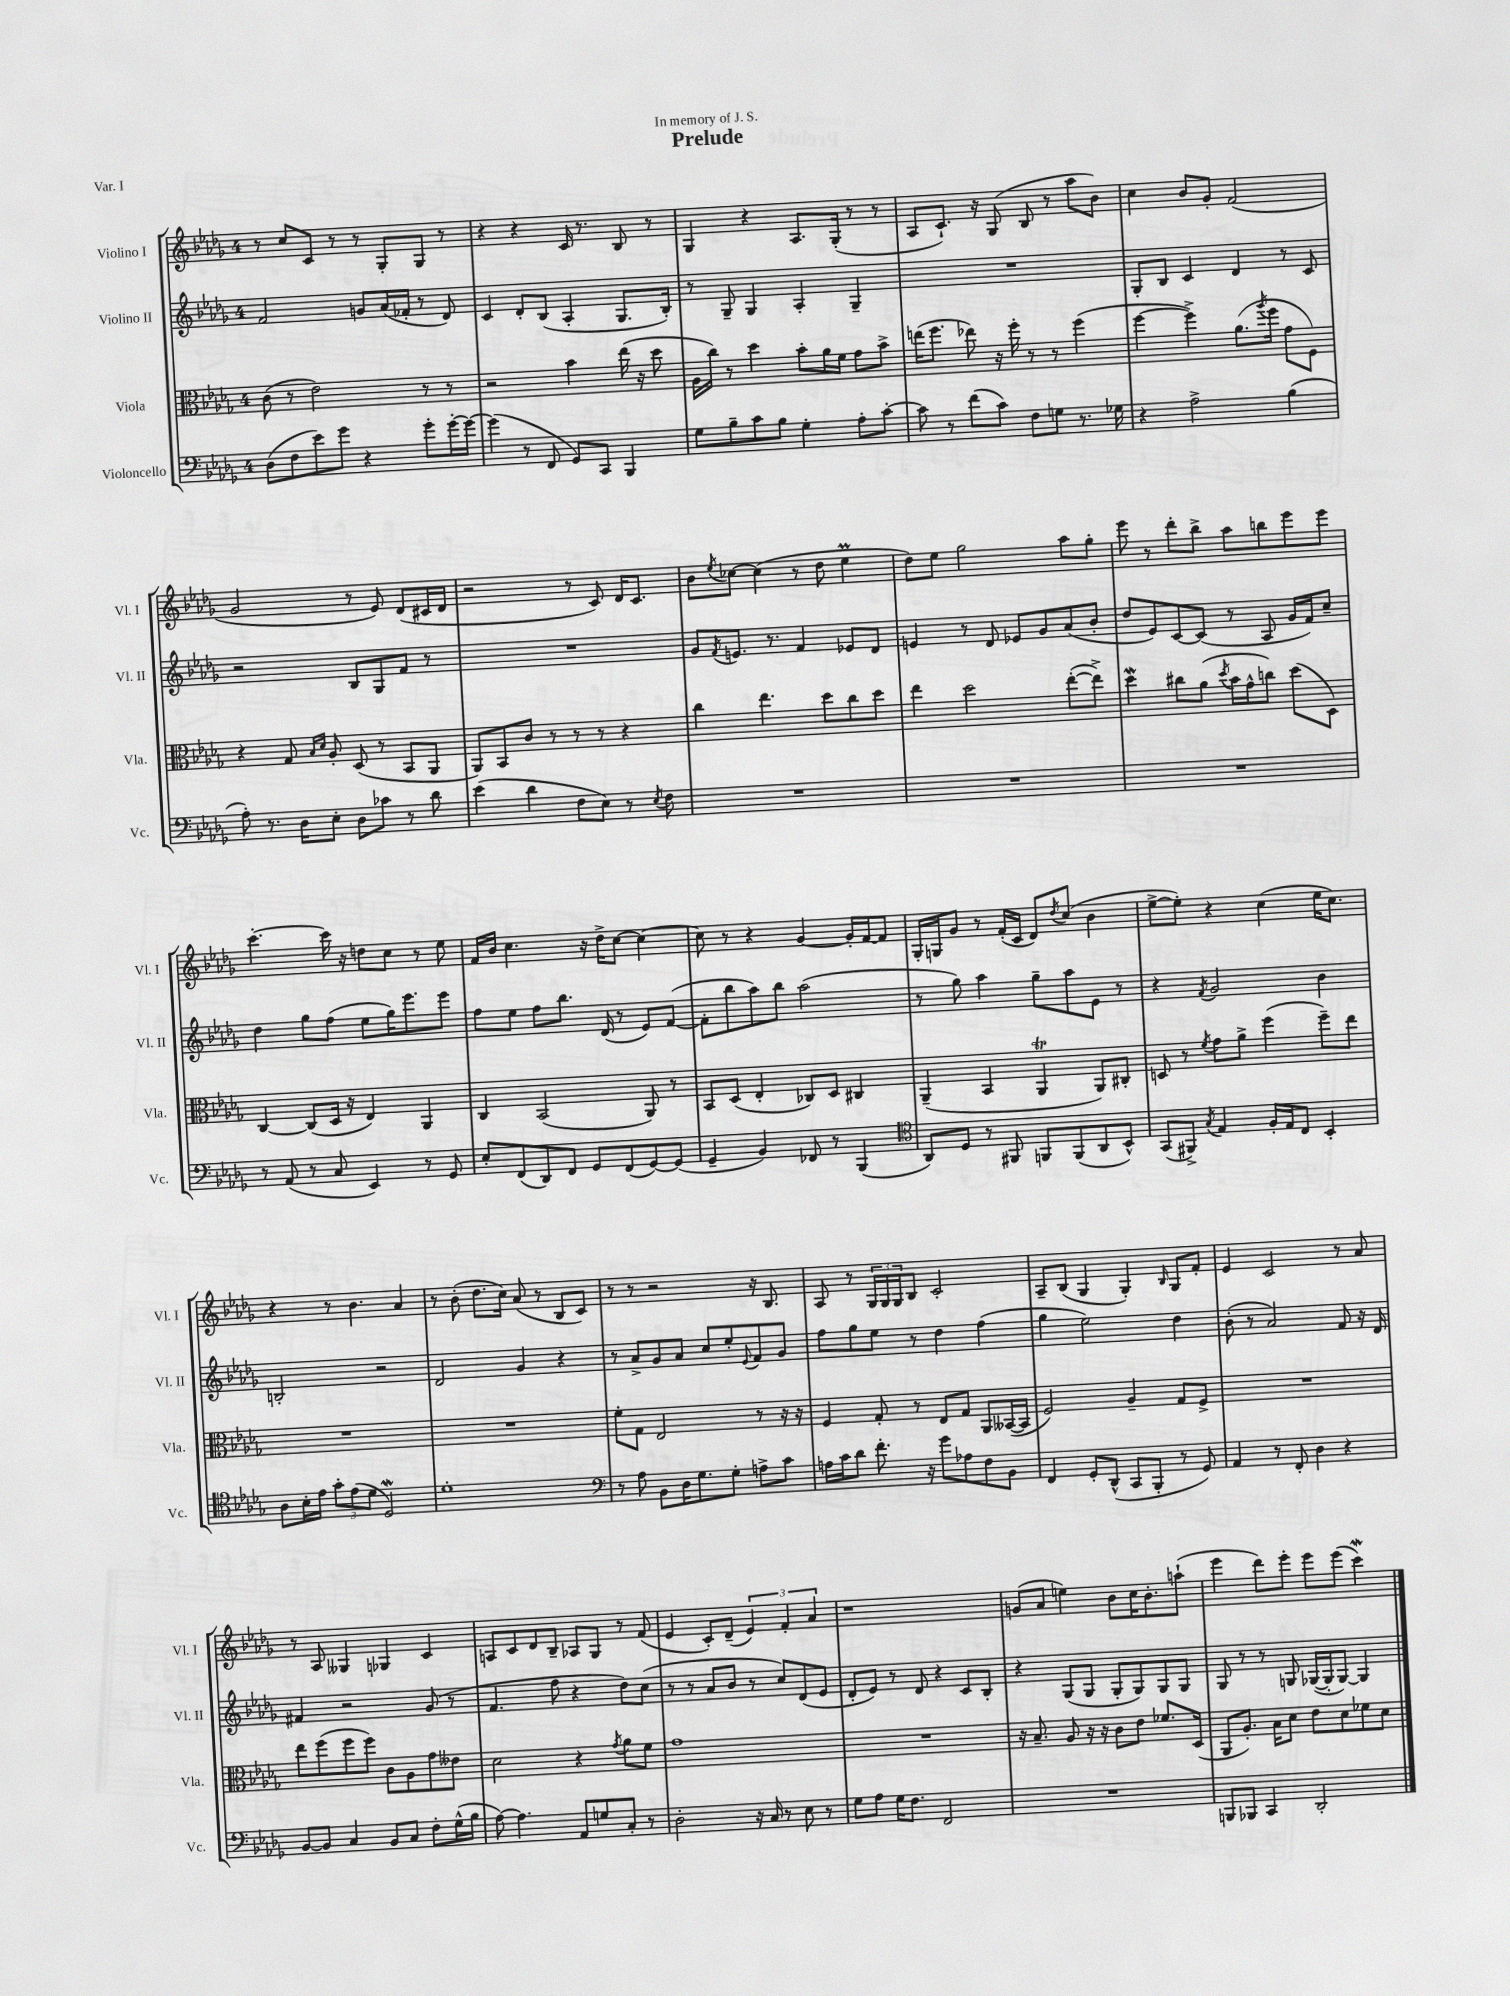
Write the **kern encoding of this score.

**kern	**kern	**kern	**kern
*staff4	*staff3	*staff2	*staff1
*clefF4	*clefC3	*clefG2	*clefG2
*k[b-e-a-d-g-]	*k[b-e-a-d-g-]	*k[b-e-a-d-g-]	*k[b-e-a-d-g-]
*M4/4	*M4/4	*M4/4	*M4/4
(8D-	(8c	2f	8r
8F	8r	.	8cc
8e-)	2e-)	.	8c
8g-	.	.	8r
4r	.	8g	8r
.	.	(16a-	8G-'
.	.	16f-'	.
8g-'	8r	8r	8G-
[16g-'	8r	8d-)	8r
16g-_	.	.	.
=	=	=	=
(4g-]	2r	4c	4r
8r	.	8d-'	4r
8FF	.	(8B-	.
8GG-)	4b-	4A-'	16c
.	.	.	8.r
8CC	.	.	.
4BBB-	(16ee-	8.G-	8B-
.	16r	.	.
.	8dd-	.	8r
.	.	16B-')	.
=	=	=	=
8G-	16A-	8r	4G-
.	16cc)	.	.
8B-~	8r	8G-~	.
8c	4dd-	4G-	4r
8B-	.	.	.
4G-'	8b-'	4A-'	8.A-
.	16a-	.	.
.	16f	.	(16G-'
8A-'	8g-	4G-~	8r
[8c'	8b-^	.	8r
=	=	=	=
8c]	(16ee	1r	8A-
.	8.ff	.	.
8r	.	.	8.c`)
(8f	8ee-)	.	.
.	.	.	16r
8c)	16r	.	(8G-
.	16ff'	.	.
8F	8r	.	8B-
8G	8r	.	8r
8.r	(4ff	.	8aa-
.	.	.	8b-)
16G-	.	.	.
=	=	=	=
4r	[4ff	8G-'	4cc
.	.	8B-	.
2A-^	4ff^])	4c	8b-
.	.	.	8g-'
.	(8.a-	4d-	(2f
.	8qaa-	.	.
.	16ff	.	.
(4B-	8g-	8r	.
.	8F)	8c	.
=	=	=	=
8A-')	4r	2r	2g-
8.r	.	.	.
.	8G-	.	.
16D-	.	.	.
.	16qqB-	.	.
.	16qqd-	.	.
8E-'	8A-'	.	.
8D-	(8D-	8B-	8r
8c-	8r	8G-	8e-)
8r	8BB-	8f	(8d-
8d-	8AA-	8r	16c#
.	.	.	16d-
=	=	=	=
(4e-	8AA-)	1r	2r
.	8BB-	.	.
4d-	8c	.	.
.	8r	.	.
8F	8r	.	8r
8E-)	8r	.	8c)
8r	4r	.	16d-
.	.	.	8.c
8qE-	.	.	.
8F	.	.	.
=	=	=	=
1r	4cc	8g-	8b-
.	.	8qf	8qee-
.	.	8.e	[8cc-
.	4.ee-	.	(4cc-]
.	.	8.r	.
.	.	4f	8r
.	8dd-	.	8dd-
.	8cc	8e-	4ee-
.	8dd-	8d-	.
=	=	=	=
1r	4ee-	4e	8dd-)
.	.	.	8ee-
.	2dd-	8r	2gg-
.	.	8d-	.
.	.	8e-	.
.	.	8g-	.
.	([8ee-'	(8a-	8aa-
.	8ee-^])	8b-'	8gg-'
=	=	=	=
1r	4dd-	8dd-	8eee-
.	.	8e-)	8r
.	8cc#	[8c	8ddd-'
.	(8a-	(8c]	8bb-^
.	8qdd-	.	.
.	16b-	8r	8aa-
.	16g-^^	.	.
.	8cc)	8A-	8bb
.	(8dd-	16g-	8eee-
.	.	16f)	.
.	8D-)	8cc~	8eee-
=	=	=	=
8r	[4C	4dd-	[4.ccc'
(8AA-	.	.	.
8r	(8C]	8gg-	.
8C	16D-	(8ff	16ccc]
.	16r	.	16r
4EE-)	4E-)	8ee-	8dd
.	.	16gg-)	8cc
.	.	8.eee-	.
8r	4AA-	.	8r
8GG-	.	8eee-	8ee-
=	=	=	=
8E-'	4C	8ff	16f
.	.	.	16b-
(8FF	.	8ee-	4.cc
8DD-)	(2BB-	8ff	.
8FF	.	8.bb-	.
8GG-	.	.	16r
.	.	(16d-	16dd-^
(8FF	.	8r	[8cc
[8GG-)	8AA-)	8e-)	4cc_
(8GG-]	8r	([8f	.
=	=	=	=
4GG-~	8BB-	8f']	8cc]
.	(8D-	8bb-	8r
4BB-)	4E-'	8aa-)	4r
.	.	8bb-	.
8FF-	8C-)	(2aa-	[4g-
8r	8D-	.	.
(4BBB-	4C#	.	16g-']
.	.	.	[16f
.	.	.	8f]
=	=	=	=
*clefC4	*	*	*
8AA-)	(4AA-~	8r	16G-'
.	.	.	16G
8D-	.	8gg-)	8g-
8r	4BB-	4aa-	8r
8FF#	.	.	(16f'
.	.	.	16c
8FF	4AA-	8gg-~	8d-)
.	.	.	8qdd-
(8FF	.	8aa-	(8cc
8AA-	8AA-)	8e-	4b-
8BB-^^)	8C#'	8r	.
=	=	=	=
(8GG-	8D	4r	[8ee-^
8FF#^)	8r	.	8ee-'])
8qG-	8qf	8qf	.
4E-	8g-	2g-	4r
.	8a-^	.	.
16F'	(4ff	.	(4cc
16E-	.	.	.
8C	.	.	.
4BB-'	8ff~)	4b-	16ee-
.	.	.	8.cc)
.	8ee-	.	.
=	=	=	=
8A-	1r	2B'	4r
16B-'	.	.	.
16e-	.	.	.
12g-'	.	.	8r
(12e-	.	.	.
.	.	.	4.b-
12d-	.	.	.
2D-)	.	2r	.
.	.	.	4a-
=	=	=	=
1d-'	1r	2d-	8r
.	.	.	(8b-'
.	.	.	8.dd-
.	.	.	16cc)
.	.	4g-	(8a-
.	.	.	8r
.	.	4r	8B-
.	.	.	8c)
=	=	=	=
*clefF4	*	*	*
8r	8f'	8r	8r
8A-	8G-	8a-^	8r
8BB-	2E-	8g-	2r
16D-	.	8a-	.
8.G-	.	.	.
.	.	8cc	.
8G-'	.	8ee-'	.
.	.	8qqe-	.
8A^	8r	8f	16r
.	.	.	8.B-
8c	16r	8g-	.
.	16r	.	.
=	=	=	=
16A	4F	8ff	8A-
16c	.	.	.
8d-	.	8gg-	8r
8.f'	8G-'	8ee-	24G-
.	.	.	24G-
.	.	.	24G-
.	8r	8r	8B-
16r	.	.	.
8g-	8E-	4dd-	2c'
8A-	8G-	.	.
8F	8AA-	(4ff	.
8BB-	([16BB--	.	.
.	16BB--]	.	.
=	=	=	=
4FF	2F)	4gg-	8A-~
.	.	.	(8B-
8GG-'	.	2ee-)	4G-
(8DD-^^	.	.	.
8CC	4A-~	.	4G-')
8BBB-'	.	.	.
.	.	.	16qqB-
8r	8G-	4dd-	8G-
8GG-)	8F^	.	8f'
=	=	=	=
4AA-	1r	(8b-'	4e-
.	.	8r	.
8r	.	2a-)	2c
8FF'	.	.	.
4D-	.	.	.
4r	.	8f	8r
.	.	16r	8a-
.	.	16d-	.
=	=	=	=
[8BB-	8ee-	4f#	8r
8BB-]	(8ff	.	8A-
4C	8ff	2r	4G--
.	8ff)	.	.
8BB-	8c	.	4G-
8C	8A-	.	.
8F'	8g-	(8g-	4c
(16G-^^	8e--	8r	.
16B-	.	.	.
=	=	=	=
[8A-)	2d-	4.f	8A
4.A-]	.	.	8c
.	.	.	8d-
.	.	8ff	8B-~
8AA-	4r	4r	8A-
8G	.	.	8G-
.	8qg-	.	.
8C'	8a-	8dd-)	8r
8r	8f	(8cc	(8f
=	=	=	=
2D-'	1g-	8r	4e-
.	.	8r	.
.	.	8a-	8c')
.	.	8b-	(8d-~
16r	.	8r	6e-)
16C	.	.	.
8r	.	8cc)	.
.	.	.	6f'
8E-	.	(8d-	.
.	.	.	6a-
8r	.	8e-	.
=	=	=	=
8G-	1r	8d-'	1r
8A-	.	8e-)	.
16G-	.	8r	.
8.F	.	.	.
.	.	8d-	.
2FF	.	4r	.
.	.	8c	.
.	.	8B-'	.
=	=	=	=
1r	16r	4r	(8g
.	8.B-~	.	.
.	.	.	8a-
.	8A-	(8G-	4ee)
.	16r	8G-	.
.	16r	.	.
.	8c	8G-'	8b-
.	8e-	8G-)	16cc
.	.	.	8.b-'
.	8.f-	8G-	.
.	.	8G-	(8aa`
.	(16D-	.	.
=	=	=	=
8BBB	8AA-	8G-	4eee-
8BBB-	8.A-')	8r	.
4CC	.	8r	8ddd-)
.	16B-	.	.
.	8d-	8G	8eee-'
2DD-'	8e-	([16G-	8eee-
.	.	16G-']	.
.	8d-	[8G-)	(8eee-
.	8f-	4G-]	4ccc)
.	8d-	.	.
==	==	==	==
*-	*-	*-	*-
